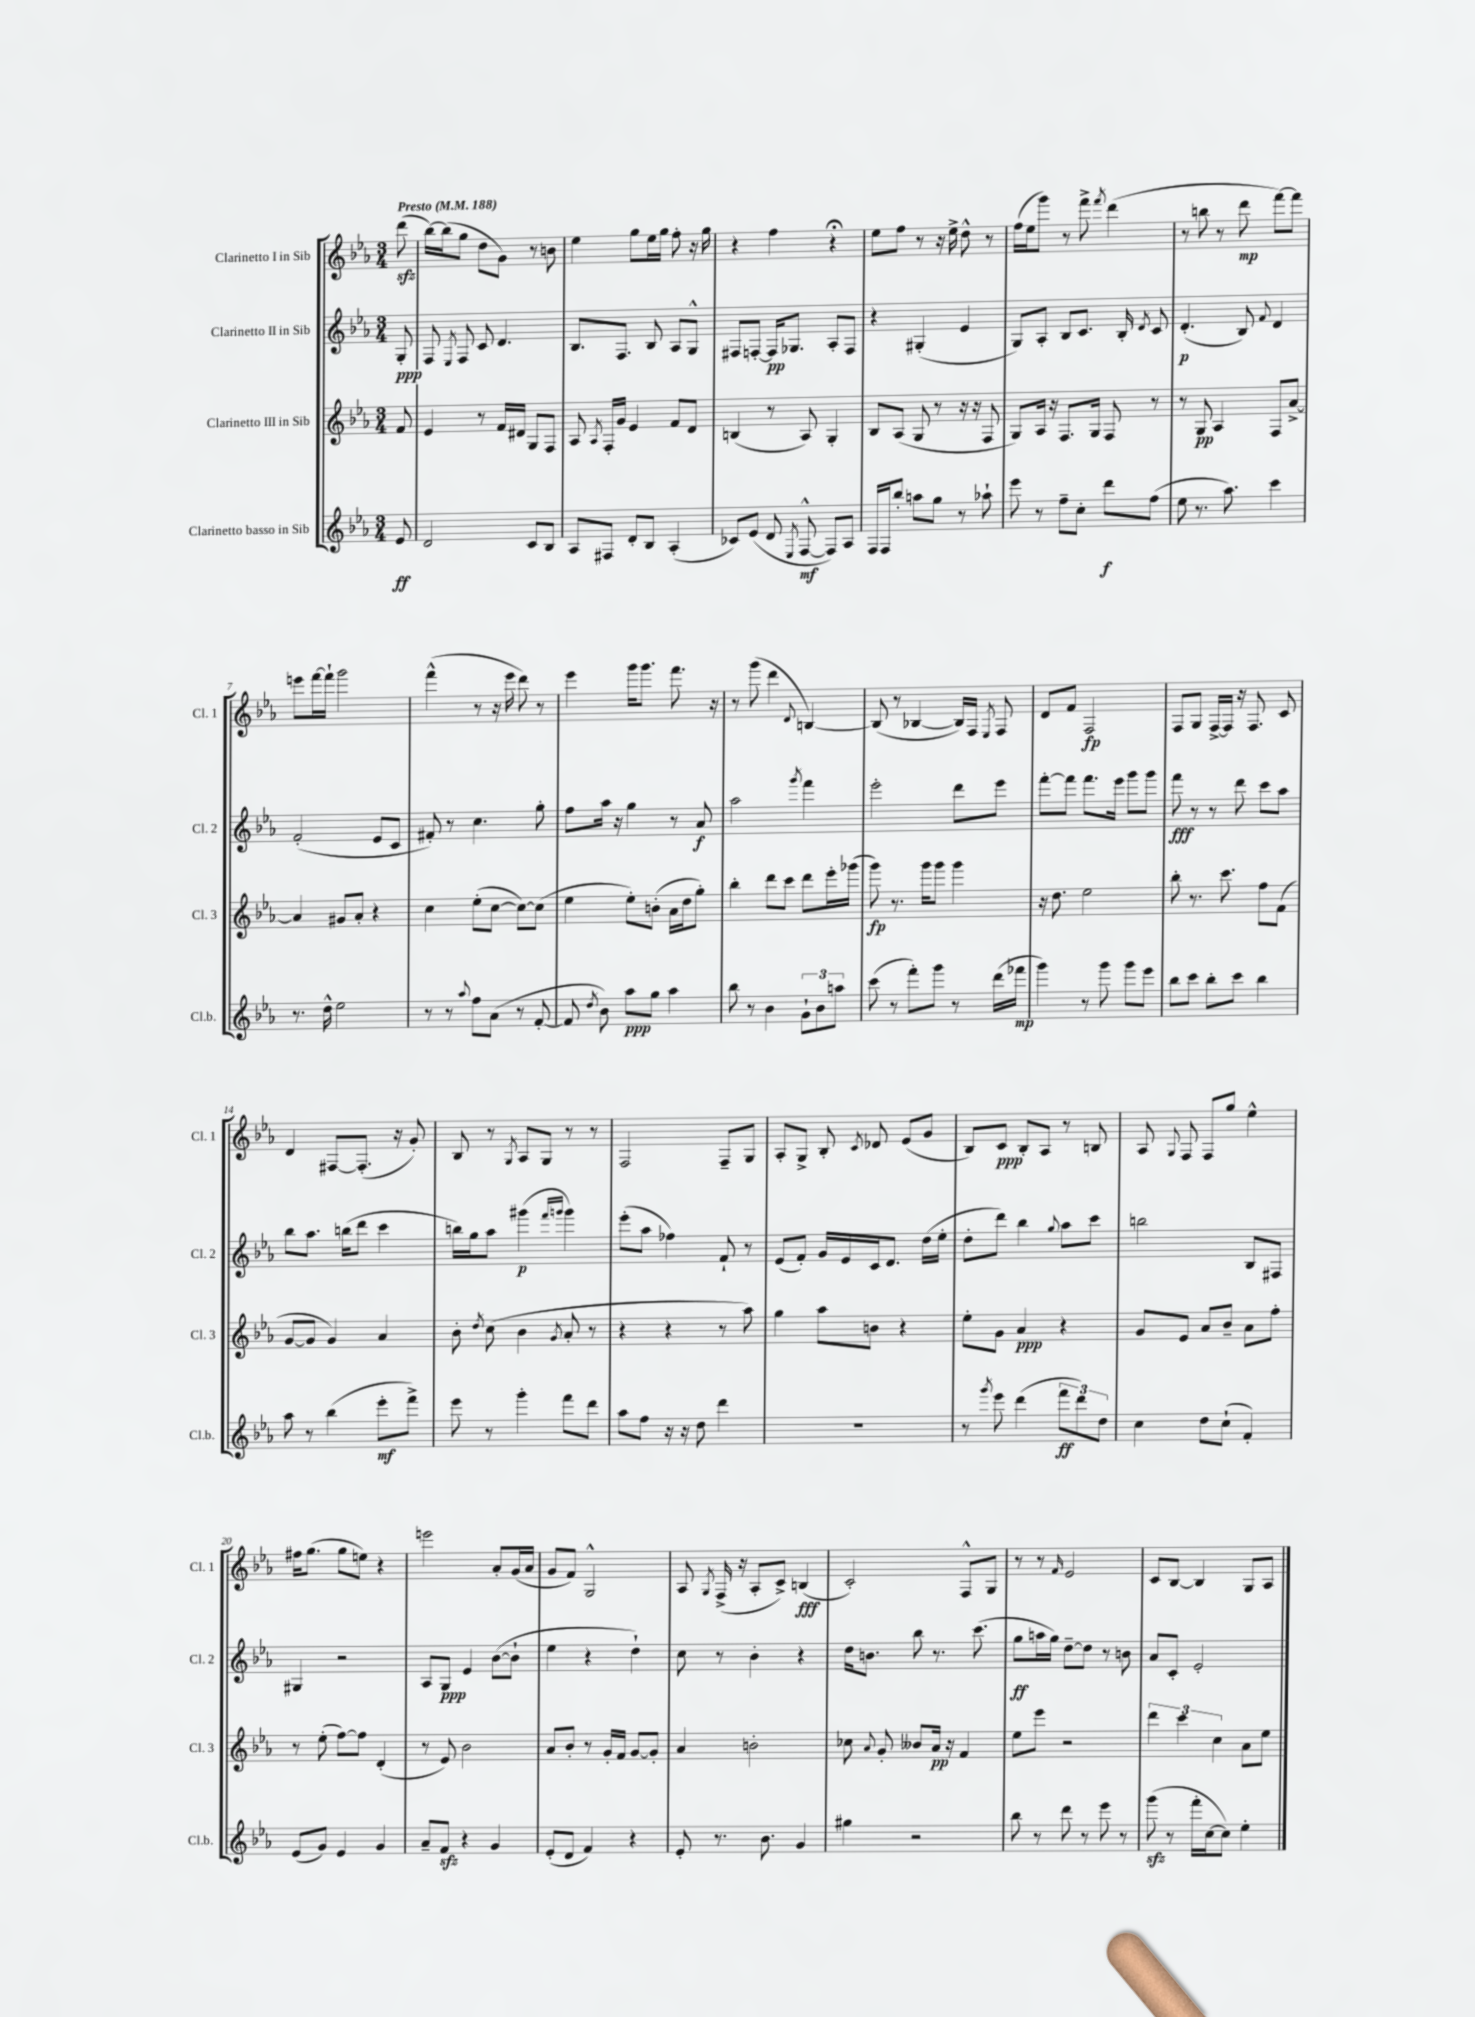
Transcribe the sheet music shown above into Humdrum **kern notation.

**kern	**dynam	**kern	**dynam	**kern	**dynam	**kern	**dynam
*part4	*part4	*part3	*part3	*part2	*part2	*part1	*part1
*staff4	*staff4	*staff3	*staff3	*staff2	*staff2	*staff1	*staff1
*I"Clarinetto basso in Sib	*	*I"Clarinetto III in Sib	*	*I"Clarinetto II in Sib	*	*I"Clarinetto I in Sib	*
*I'Cl.b.	*	*I'Cl. 3	*	*I'Cl. 2	*	*I'Cl. 1	*
*clefG2	*	*clefG2	*	*clefG2	*	*clefG2	*
*k[b-e-a-]	*	*k[b-e-a-]	*	*k[b-e-a-]	*	*k[b-e-a-]	*
*M3/4	*	*M3/4	*	*M3/4	*	*M3/4	*
*MM188	*	*MM188	*	*MM188	*	*MM188	*
=	=	=	=	=	=	=	=
!	!	!	!	!	!	!LO:TX:a:B:t=Presto	!
8e-/	ff	8f/	.	8G'/	ppp	(8dddzz\	.
=1	=1	=1	=1	=1	=1	=1	=1
2d/	.	4e-/	.	8F/	.	[16bb-\LL)	.
.	.	.	.	.	.	(16bb-\J]	.
.	.	.	.	8qE-/	.	.	.
.	.	.	.	8F/	.	8gg\J	.
.	.	8r	.	8c/	.	8dd\L	.
.	.	16f/LL	.	4.d/	.	8g\J)	.
.	.	16d#X/JJ	.	.	.	.	.
8c/L	.	8G/L	.	.	.	8r	.
8B-/J	.	8F/J	.	.	.	8bn\	.
=2	=2	=2	=2	=2	=2	=2	=2
8A-/L	.	8A-/	.	8.B-/L	.	4ee-\	.
.	.	8qA-/	.	.	.	.	.
8F#X/J	.	16F'/LL	.	.	.	.	.
.	.	16g/JJ	.	8.F/J	.	.	.
8d'/L	.	4e-/	.	.	.	8gg\L	.
8B-/J	.	.	.	8B-/	.	16ee-\L	.
.	.	.	.	.	.	16gg\JJ	.
(4A-'/	.	8f/L	.	8A-/L	.	8ff'\	.
.	.	8d/J	.	8G^^/J	.	16r	.
.	.	.	.	.	.	16gg\	.
=3	=3	=3	=3	=3	=3	=3	=3
8c-X/L)	.	(4Bn/	.	8F#X/L	.	4r	.
(8e-/J	.	.	.	[8Fn'/J	.	.	.
8d/	.	8r	.	16F/KL]	pp	4ff\	.
.	.	.	.	8.G-X/J	.	.	.
8qE-/	.	.	.	.	.	.	.
[8F^^/	mf	8A-/)	.	.	.	.	.
8F/L])	.	4G'/	.	8A-'/L	.	4r;<	.
8A-/J	.	.	.	8F/J	.	.	.
=4	=4	=4	=4	=4	=4	=4	=4
16F/LL	.	8B-/L	.	4r	.	8ee-\L	.
16F/J	.	.	.	.	.	.	.
8bb-'/J	.	(8A-/J	.	.	.	8ff\J	.
8aan\L	.	8G/	.	(4G#X'/	.	8r	.
8gg\J	.	8r	.	.	.	16r	.
.	.	.	.	.	.	16ee-^\	.
8r	.	16r	.	4e-/	.	8dd^^\	.
.	.	16r	.	.	.	.	.
8aa-X`\	.	8F/	.	.	.	8r	.
=5	=5	=5	=5	=5	=5	=5	=5
8eee-\	.	8G/L)	.	8G/L)	.	(16ff\LL	.
.	.	.	.	.	.	16ee-\J	.
8r	.	16A-/Jk	.	8A-'/J	.	8ggg\J)	.
.	.	16r	.	.	.	.	.
8ff~\L	.	8.F/L	.	8B-/L	.	8r	.
8cc'\J	.	.	.	8.c/J	.	8fff^\	.
.	.	16G/Jk	.	.	.	.	.
.	.	.	.	.	.	8qfff/	.
8ddd\L	f	8F/	.	.	.	(4ddd\	.
.	.	.	.	16B-'/	.	.	.
.	.	.	.	8qd/	.	.	.
(8ff\J	.	8r	.	8c/	.	.	.
=6	=6	=6	=6	=6	=6	=6	=6
8ee-\	.	8r	.	(4.d'/	p	8r	.
8.r	.	8G/	pp	.	.	8bbn\	.
.	.	4A-/	.	.	.	8r	.
8.aa-\)	.	.	.	.	.	.	.
.	.	.	.	8B-/)	.	8ddd\	mp
.	.	.	.	8qqf/	.	.	.
4ccc\	.	8F/L	.	4d/	.	[8fff\L)	.
.	.	[8a-^/J	.	.	.	8fff\J]	.
!!LO:LB:g=z
=7	=7	=7	=7	=7	=7	=7	=7
8.r	.	4a-/]	.	(2f'/	.	8eeen\L	.
.	.	.	.	.	.	[16fff\L	.
16dd^^\	.	.	.	.	.	16fff`\JJ]	.
2ee-\	.	8g#X/L	.	.	.	2ggg\	.
.	.	8a-'/J	.	.	.	.	.
.	.	4r	.	8e-/L	.	.	.
.	.	.	.	8c/J	.	.	.
=8	=8	=8	=8	=8	=8	=8	=8
8r	.	4cc\	.	8f#X'/)	.	(4fff^^\	.
8r	.	.	.	8r	.	.	.
8qqaa-/	.	.	.	.	.	.	.
8ff\L	.	(8ee-'\L	.	4.cc\	.	8r	.
(8a-\J	.	[8cc\J	.	.	.	16r	.
.	.	.	.	.	.	16eee-\	.
8r	.	8cc\L_)	.	.	.	8ddd\)	.
[8f'/	.	(8cc\J]	.	8gg'\	.	8r	.
=9	=9	=9	=9	=9	=9	=9	=9
8f/]	.	4ee-\	.	8ff\L	.	4eee-\	.
8qdd/	.	.	.	.	.	.	.
8b-\)	.	.	.	16aa-\Jk	.	.	.
.	.	.	.	16r	.	.	.
8aa-\L	ppp	8ee-'\L)	.	4gg\	.	16ggg\KL	.
.	.	.	.	.	.	8.ggg\J	.
8gg\J	.	(8bn'\J	.	.	.	.	.
4aa-\	.	16a-\LL	.	8r	.	8.fff\	.
.	.	16dd\J	.	.	.	.	.
.	.	8gg'\J)	.	8a-/	f	.	.
.	.	.	.	.	.	16r	.
=10	=10	=10	=10	=10	=10	=10	=10
8bb-\	.	4bb-'\	.	2aa-\	.	8r	.
8r	.	.	.	.	.	(8ggg\	.
4b-\	.	8ddd\L	.	.	.	4ddd\	.
.	.	8ccc\J	.	.	.	.	.
.	.	.	.	8qggg/	.	8qqd/	.
12g`\L	.	8ddd\L	.	4fff\	.	[4Bn/)	.
12b-\	.	.	.	.	.	.	.
.	.	16eee-'\L	.	.	.	.	.
12aan\J	.	.	.	.	.	.	.
.	.	(16ggg-X\JJ	.	.	.	.	.
=11	=11	=11	=11	=11	=11	=11	=11
(8ccc\	.	8ggg\)	fp	2eee-'\	.	(8B/]	.
8r	.	8.r	.	.	.	8r	.
8fff'\L)	.	.	.	.	.	[4B-X/	.
.	.	16ggg\KL	.	.	.	.	.
8ggg\J	.	8ggg\J	.	.	.	.	.
8r	.	4ggg\	.	8ddd\L	.	16B-/LL])	.
.	.	.	.	.	.	16F/JJ	.
.	.	.	.	.	.	8qE-/	.
(16ddd\LL	.	.	.	8eee-\J	.	8F/	.
16fff-X\JJ	mp	.	.	.	.	.	.
=12	=12	=12	=12	=12	=12	=12	=12
4ggg\)	.	16r	.	[8fff'\L	.	8d/L	.
.	.	8.dd\	.	.	.	.	.
.	.	.	.	8fff\J]	.	8f/J	.
8r	.	2ee-\	.	8.fff\L	.	2F/	fp
8ggg\	.	.	.	.	.	.	.
.	.	.	.	16eee-\Jk	.	.	.
8ggg\L	.	.	.	8ggg\L	.	.	.
8eee-\J	.	.	.	8ggg\J	.	.	.
=13	=13	=13	=13	=13	=13	=13	=13
8bb-\L	.	8bb-'\	.	8fff\	fff	8F/L	.
8ccc\J	.	8.r	.	8r	.	8G/J	.
8bb-'\L	.	.	.	8r	.	[16F^/LL	.
.	.	8.ccc\	.	.	.	16F/JJ]	.
8ccc\J	.	.	.	8ddd\	.	16r	.
.	.	.	.	.	.	8.F/	.
4bb-\	.	8ff\L	.	8ccc\L	.	.	.
.	.	(8f\J	.	8aa-\J	.	8c/	.
!!LO:LB:g=z
=14	=14	=14	=14	=14	=14	=14	=14
8aa-\	.	[8g/L	.	8bb-\L	.	4d/	.
8r	.	8g/J]	.	8.aa-\J	.	.	.
(4bb-\	.	4g/)	.	.	.	[8F#X/L	.
.	.	.	.	(16bbn\KL	.	.	.
.	.	.	.	8ddd\J	.	(8.F#'/J]	.
8eee-'\L	mf	4a-/	.	4ccc\	.	.	.
.	.	.	.	.	.	16r	.
8fff^\J)	.	.	.	.	.	8g'/)	.
=15	=15	=15	=15	=15	=15	=15	=15
8eee-\	.	8b-'\	.	16bbn\LL)	.	8B-/	.
.	.	.	.	16gg\J	.	.	.
.	.	8qdd/	.	.	.	.	.
8r	.	(8cc\	.	8aa-\J	.	8r	.
.	.	.	.	.	.	8qG/	.
4ggg'\	.	4b-\	.	(4ggg#X\	p	8A-/L	.
.	.	.	.	.	.	8G/J	.
.	.	.	.	16qqfff/LL	.	.	.
.	.	8qg/	.	16qqgggn/JJ	.	.	.
8fff\L	.	8a-'/	.	4ggg\)	.	8r	.
8ddd\J	.	8r	.	.	.	8r	.
=16	=16	=16	=16	=16	=16	=16	=16
8aa-\L	.	4r	.	(8eee-'\L	.	2F/	.
8ff\J	.	.	.	8aa-\J	.	.	.
16r	.	4r	.	4ff-X\)	.	.	.
16r	.	.	.	.	.	.	.
8dd\	.	.	.	.	.	.	.
4ddd\	.	8r	.	8f`/	.	8F~/L	.
.	.	8aa-\)	.	8r	.	8G/J	.
=17	=17	=17	=17	=17	=17	=17	=17
2.r	.	4gg\	.	(8e-/L	.	8A-'/L	.
.	.	.	.	8f'/J)	.	8G^/J	.
.	.	8aa-\L	.	16g/LL	.	8B-'/	.
.	.	.	.	16e-/	.	.	.
.	.	.	.	.	.	8qc/	.
.	.	8bn\J	.	16c/J	.	8d-X/	.
.	.	.	.	8.d/J	.	.	.
.	.	4r	.	.	.	(8e-/L	.
.	.	.	.	(16dd\LL	.	8g/J	.
.	.	.	.	16ee-'\JJ	.	.	.
=18	=18	=18	=18	=18	=18	=18	=18
8r	.	8ee-'\L	.	8dd'\L	.	8B-/L)	.
8qggg/	.	.	.	.	.	.	.
8eee-\	.	8g\J	.	8ddd\J)	.	8c/J	ppp
(4ddd\	.	4a-/	ppp	4bb-\	.	8B-'/L	.
.	.	.	.	.	.	8A-/J	.
.	.	.	.	8qqgg/	.	.	.
12fff\L	ff	4r	.	8aa-\L	.	8r	.
12ddd\)	.	.	.	.	.	.	.
.	.	.	.	8ccc\J	.	8Bn/	.
12dd\J	.	.	.	.	.	.	.
=19	=19	=19	=19	=19	=19	=19	=19
4cc\	.	8g/L	.	2bbn\	.	8A-/	.
.	.	.	.	.	.	8qqG/	.
.	.	8e-/J	.	.	.	8F/	.
8dd\L	.	8a-/L	.	.	.	8F/L	.
(8cc`\J	.	8b-~/J	.	.	.	8gg/J	.
4f'/)	.	8a-\L	.	8B-/L	.	4ee-^^\	.
.	.	8ff'\J	.	8F#X/J	.	.	.
!!LO:LB:g=z
=20	=20	=20	=20	=20	=20	=20	=20
(8e-/L	.	8r	.	4G#X/	.	16ff#X\KL	.
.	.	.	.	.	.	(8.gg\J	.
8g/J)	.	(8ee-'\	.	.	.	.	.
4e-/	.	[8ff\L)	.	2r	.	8gg\L	.
.	.	8ff\J]	.	.	.	8een\J)	.
4g/	.	(4d'/	.	.	.	4r	.
=21	=21	=21	=21	=21	=21	=21	=21
8a-~/L	.	8r	.	8A-/L	.	2eeen\	.
8fzz/J	.	8e-/)	.	8G/J	ppp	.	.
4r	.	2b-\	.	4e-/	.	.	.
4g/	.	.	.	([8b-\L	.	8a-'/L	.
.	.	.	.	8b-`\J]	.	(16g/L	.
.	.	.	.	.	.	16a-/JJ	.
=22	=22	=22	=22	=22	=22	=22	=22
(8e-'/L	.	8a-/L	.	4ee-\	.	8g/L	.
8d/J	.	8b-'/J	.	.	.	8f/J)	.
4f/)	.	8r	.	4r	.	2G^^/	.
.	.	16g'/LL	.	.	.	.	.
.	.	16f/JJ	.	.	.	.	.
4r	.	[8g/L	.	4dd`\)	.	.	.
.	.	8g'/J]	.	.	.	.	.
=23	=23	=23	=23	=23	=23	=23	=23
8e-'/	.	4a-/	.	8cc\	.	8A-/	.
.	.	.	.	.	.	8qG/	.
8.r	.	.	.	8r	.	(16F^/	.
.	.	.	.	.	.	16r	.
.	.	2bn'\	.	4b-'\	.	8A-'/L	.
8.b-\	.	.	.	.	.	.	.
.	.	.	.	.	.	8c^/J)	.
4g/	.	.	.	4r	.	(4Bn/	fff
=24	=24	=24	=24	=24	=24	=24	=24
4gg#X\	.	8cc-X\	.	16dd\KL	.	2c'/)	.
.	.	.	.	8.bn\J	.	.	.
.	.	8qqa-/	.	.	.	.	.
.	.	8g'/	.	.	.	.	.
2r	.	8b--X/L	.	8bb-\	.	.	.
.	.	16a-/Jk	pp	8.r	.	.	.
.	.	16r	.	.	.	.	.
.	.	4f/	.	.	.	8F^^/L	.
.	.	.	.	(8.ccc\	.	.	.
.	.	.	.	.	.	8G/J	.
=25	=25	=25	=25	=25	=25	=25	=25
8bb-\	.	8ee-\L	.	8gg\L	ff	8r	.
8r	.	8eee-\J	.	16aan\L	.	8r	.
.	.	.	.	16gg\JJ)	.	.	.
.	.	.	.	.	.	16qqf/	.
8ddd\	.	2r	.	[8dd~\L	.	2e-/	.
8r	.	.	.	8dd\J]	.	.	.
8eee-\	.	.	.	8r	.	.	.
8r	.	.	.	8bn\	.	.	.
=26	=26	=26	=26	=26	=26	=26	=26
(8gggzz\	.	6ddd\	.	8a-/L	.	8c/L	.
8r	.	.	.	8c'/J	.	[8B-/J	.
.	.	6ccc\	.	.	.	.	.
16fff'\LL	.	.	.	2e-'/	.	4B-/]	.
[16cc\J	.	.	.	.	.	.	.
.	.	6cc\	.	.	.	.	.
8cc\J])	.	.	.	.	.	.	.
4ee-'\	.	8a-\L	.	.	.	8G/L	.
.	.	8ee-\J	.	.	.	8A-/J	.
==	==	==	==	==	==	==	==
*-	*-	*-	*-	*-	*-	*-	*-
